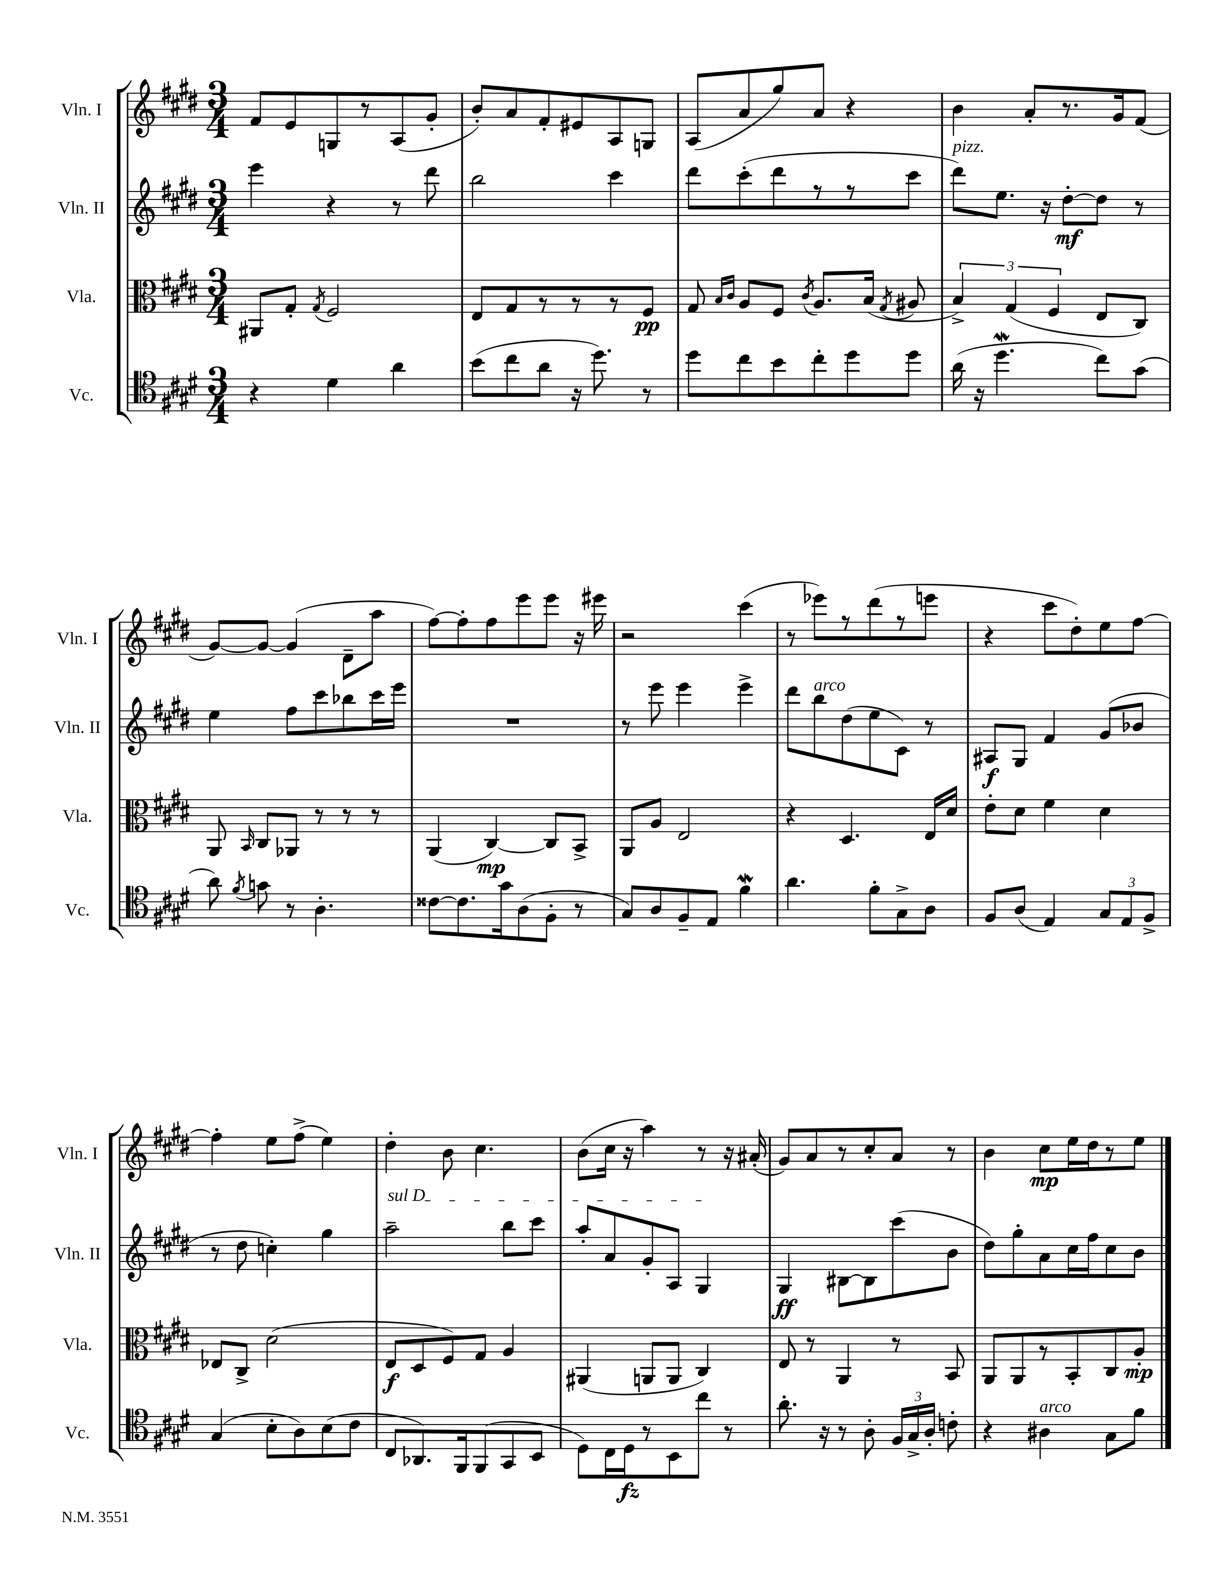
<<
\new StaffGroup <<
\new Staff = "s0" \with { instrumentName = "Vln. I" shortInstrumentName = "Vln. I" } {
    \clef treble \key e \major \numericTimeSignature \time 3/4
    \autoBeamOff fis'8[ e'8 g8 r8 a8( gis'8]-. |
    b'8[-.) a'8 fis'8-. eis'8 a8 g8] |
    a8[( a'8 gis''8) a'8] r4 |
    b'4 a'8[-. r8. gis'16 fis'8]( |
    gis'8[~) gis'8]~ gis'4( dis'8[-- a''8] |
    fis''8[~) fis''8-. fis''8 e'''8 e'''8] r16 eis'''16 |
    r2 cis'''4( |
    r8 ees'''8[) r8 dis'''8( r8 e'''8] |
    r4 cis'''8[ dis''8-.) e''8 fis''8]~ |
    fis''4-. e''8[ fis''8]->( e''4) |
    dis''4-. b'8 cis''4. |
    b'8[( cis''16] r16 a''4) r8 r16 ais'16-.( |
    gis'8[) a'8 r8 cis''8-. a'8] r8 |
    b'4 cis''8[\mp e''16 dis''16 r8 e''8] \bar "|." |
}
\new Staff = "s1" \with { instrumentName = "Vln. II" shortInstrumentName = "Vln. II" } {
    \clef treble \key e \major \numericTimeSignature \time 3/4
    \autoBeamOff e'''4 r4 r8 dis'''8 |
    b''2 cis'''4 |
    dis'''8[ cis'''8-.( dis'''8 r8 r8 cis'''8] |
    dis'''8[^\markup { \italic "pizz." }) e''8.] r16 dis''8[~-.\mf dis''8] r8 |
    e''4 fis''8[ cis'''8 bes''8 cis'''16 e'''16] |
    R2. |
    r8 e'''8 e'''4 e'''4-> |
    dis'''8[ b''8^\markup { \italic "arco" } dis''8( e''8 cis'8]) r8 |
    ais8[\f gis8] fis'4 gis'8[( bes'8] |
    r8 dis''8 c''4-.) gis''4 |
    \once \override TextSpanner.bound-details.left.text = \markup { \italic "sul D" } a''2--\startTextSpan b''8[ cis'''8] |
    a''8[-. a'8 gis'8-. a8] gis4\stopTextSpan |
    gis4\ff bis8[~ bis8 cis'''8( b'8] |
    dis''8[) gis''8-. a'8 cis''16 fis''16 cis''8 b'8] \bar "|." |
}
\new Staff = "s2" \with { instrumentName = "Vla." shortInstrumentName = "Vla." } {
    \clef alto \key e \major \numericTimeSignature \time 3/4
    \autoBeamOff ais,8[ gis8]-. \acciaccatura { gis8 } fis2 |
    e8[ gis8 r8 r8 r8 fis8]\pp |
    gis8 \grace { b16[ cis'16] } a8[ fis8] \acciaccatura { cis'8 } a8.[ b16]( \acciaccatura { gis8 } ais8 |
    \tuplet 3/2 { b4->) gis4( fis4 } e8[ cis8]) |
    a,8 \grace { b,16 } cis8[ aes,8] r8 r8 r8 |
    a,4( cis4~\mp) cis8[ b,8]-> |
    a,8[ a8] e2 |
    r4 dis4. e16[ dis'16] |
    e'8[-. dis'8] fis'4 dis'4 |
    ees8[ cis8]-> dis'2( |
    e8[\f dis8 fis8) gis8] a4 |
    ais,4( a,8[ a,8] cis4) |
    e8 r8 a,4 r8 b,8 |
    a,8[ a,8 r8 b,8-. cis8 a8]-.\mp \bar "|." |
}
\new Staff = "s3" \with { instrumentName = "Vc." shortInstrumentName = "Vc." } {
    \clef tenor \key e \major \numericTimeSignature \time 3/4
    \autoBeamOff r4 dis'4 a'4 |
    b'8[( cis''8 a'8] r16 dis''8.) r8 |
    dis''8[ cis''8 b'8 cis''8-. dis''8 dis''8] |
    a'16( r16 dis''4.\mordent cis''8[) gis'8]( |
    a'8) \acciaccatura { fis'8 } g'8 r8 a4.-. |
    cisis'8[~ cisis'8. gis'16 a8( fis8]-. r8 |
    gis8[) a8 fis8-- e8] fis'4\mordent |
    a'4. fis'8[-. gis8-> a8] |
    fis8[ a8]( e4) \tuplet 3/2 { gis8[ e8 fis8]-> } |
    gis4( b8[-. a8) b8( cis'8] |
    cis8[ aes,8.) fis,16 fis,8( gis,8 b,8] |
    dis8[) cis16 dis16\fz r8 b,8 cis''8] r8 |
    a'8.-. r16 r8 a8-. \tuplet 3/2 { fis16[ gis16-> a16]-. } c'8-. |
    r4 ais4^\markup { \italic "arco" } gis8[ fis'8] \bar "|." |
}
>>
>>
\layout { \context { \Score \remove "Bar_number_engraver" } }
